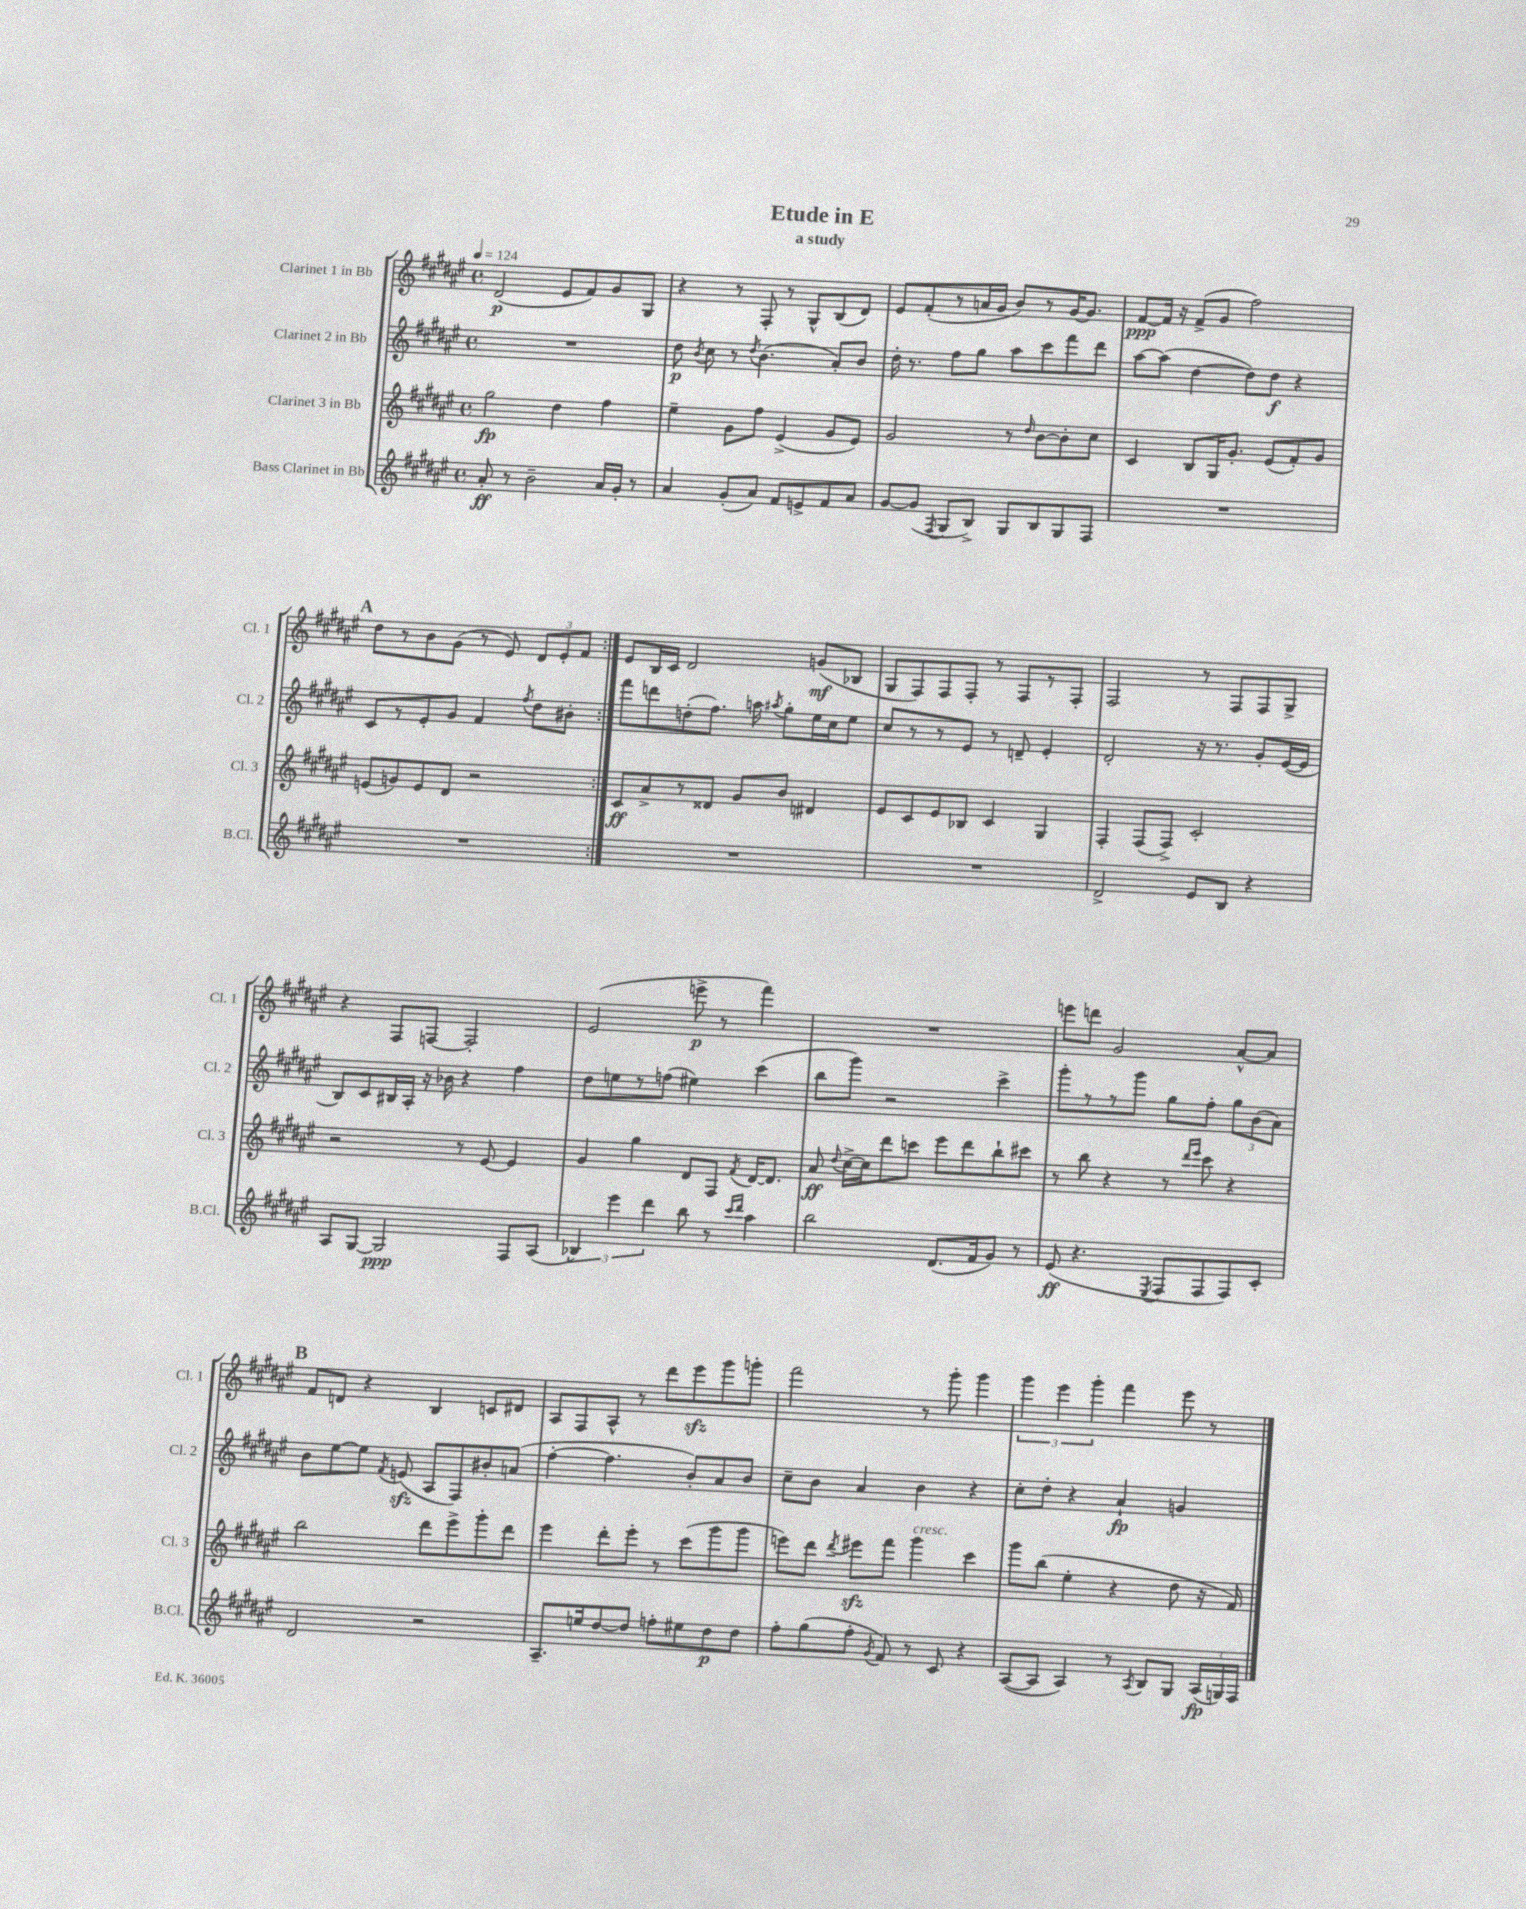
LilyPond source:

\header { title = "Etude in E" subtitle = "a study" }
<<
\new StaffGroup <<
\new Staff = "s0" \with { instrumentName = "Clarinet 1 in Bb" shortInstrumentName = "Cl. 1" } {
    \clef treble \key fis \major \defaultTimeSignature \time 4/4 \tempo 4 = 124
    \autoBeamOff \repeat volta 2 { dis'2\p( eis'8[ fis'8) gis'8 gis8] |
    r4 r8 fis8-. r8 gis8[-^ b8( dis'8]) |
    eis'8[ fis'8-.( r8 a'16 gis'16] b'8[) r8 gis'16~ gis'8.] |
    fis'8[~\ppp fis'16] r16 fis'8[->( gis'8] fis''2) |
    \mark \markup { \bold "A" } dis''8[ r8 b'8 gis'8]( r8 eis'8) \tuplet 3/2 { dis'8[ eis'8-. fis'8] } | }
    eis'8[ b16 cis'16] dis'2 g'8[\mf( bes8] |
    gis8[ fis8) fis8 fis8]-. r8 fis8[ r8 fis8]-. |
    fis2 r8 fis8[ fis8 gis8]-> |
    r4 fis8[ f8]~ f2-. |
    eis'2( e'''8->\p r8 fis'''4) |
    R1 |
    e'''8[ d'''8] gis'2 ais'8[~-^ ais'8] |
    \mark \markup { \bold "B" } fis'8[ d'8] r4 b4 c'8[ dis'8] |
    ais8[ fis8 ais8]-^ r8 dis'''8[ eis'''8\sfz gis'''8 g'''8]-. |
    fis'''2 r8 gis'''8-. gis'''4 |
    \tuplet 3/2 { gis'''4 eis'''4 gis'''4-. } fis'''4 eis'''8 r8 \bar "|." |
}
\new Staff = "s1" \with { instrumentName = "Clarinet 2 in Bb" shortInstrumentName = "Cl. 2" } {
    \clef treble \key fis \major \defaultTimeSignature \time 4/4
    \autoBeamOff \repeat volta 2 { R1 |
    dis''8\p \acciaccatura { b'8 } cis''8 r8 \acciaccatura { dis''8 } b'4.( ais'8[-.) b'8] |
    dis''16-. r8. fis''8[ gis''8] ais''8[ cis'''8 fis'''8 dis'''8] |
    ais''8[~ ais''8]( dis''4~ dis''8[) dis''8]\f r4 |
    \mark \markup { \bold "A" } cis'8[ r8 eis'8-. gis'8] fis'4 \acciaccatura { fis''8 } dis''8[ bis'8]-. | }
    fis'''8[ d'''8 d''8-.( fis''8.]) a''16 \acciaccatura { ais''8 } gis''8[-. eis''16 cis''16 eis''8] |
    cis''8[ r8 r8 eis'8] r8 d'8-- eis'4-. |
    dis'2-. r16 r8. gis'8[-. eis'16~( eis'16] |
    b8[) cis'8 bis16 ais16]-. r16 bes'16 r4 fis''4 |
    dis''8[ e''8 r8 f''8]( eis''4) cis'''4( |
    b''8[ gis'''8]) r2 cis'''4-> |
    gis'''8[-. r8 r8 gis'''8] gis''8[ fis''8]-. \tuplet 3/2 { gis''8[ b'8( ais'8]) } |
    \mark \markup { \bold "B" } b'8[ eis''8~ eis''8] \acciaccatura { fis'8 } e'8\sfz( ais8[ fis8) bis'8-. a'8]( |
    fis''4~-. fis''4. b'8[-.) ais'8 b'8] |
    cis''8[-- b'8] ais'4 b'4 r4 |
    cis''8[-. dis''8]-. r4 ais'4-!\fp g'4 \bar "|." |
}
\new Staff = "s2" \with { instrumentName = "Clarinet 3 in Bb" shortInstrumentName = "Cl. 3" } {
    \clef treble \key fis \major \defaultTimeSignature \time 4/4
    \autoBeamOff \repeat volta 2 { gis''2\fp dis''4 fis''4 |
    eis''4-- gis'8[ fis''8] eis'4->( gis'8[ eis'8]) |
    gis'2 r8 \grace { dis''16 } b'8[~ b'8-. cis''8] |
    cis'4 b8[ gis16 gis'8.]-. eis'8[( fis'8-.) gis'8] |
    \mark \markup { \bold "A" } e'8[( g'8) e'8 dis'8] r2 | }
    cis'8[\ff ais'8-> r8 disis'8] gis'8[ b'8] dis'4 |
    eis'8[ cis'8 eis'8 bes8] cis'4 gis4 |
    fis4-. fis8[( fis8]->) cis'2-. |
    r2 r8 eis'8~ eis'4 |
    gis'4 gis''4 dis'8[ fis8] \acciaccatura { fis'8 } dis'16[~ dis'8.] |
    ais'8\ff \appoggiatura { dis''8 } cis''16[~-> cis''16 dis'''8 c'''8] eis'''8[ dis'''8 b''8-! cis'''8] |
    r8 b''8 r4 r8 \grace { dis'''16[ eis'''16] } cis'''8 r4 |
    \mark \markup { \bold "B" } b''2 dis'''8[ eis'''8-> gis'''8-. dis'''8] |
    eis'''4 dis'''8[-. eis'''8]-. r8 cis'''8[( gis'''8 gis'''8] |
    e'''8[) dis'''8] \acciaccatura { dis'''8 } eis'''8[\sfz fis'''8] gis'''4^\markup { \italic "cresc." } cis'''4 |
    gis'''8[ b''8]( eis''4-. r4 dis''8 r16 fis'16) \bar "|." |
}
\new Staff = "s3" \with { instrumentName = "Bass Clarinet in Bb" shortInstrumentName = "B.Cl." } {
    \clef treble \key fis \major \defaultTimeSignature \time 4/4
    \autoBeamOff \repeat volta 2 { ais'8-.\ff r8 b'2-- ais'16[ gis'16]-. r8 |
    ais'4 gis'8[-.( ais'8]) fis'8[ e'8-> fis'8 ais'8] |
    gis'8[~ gis'8]( \acciaccatura { fis8 } gis8[ b8]->) gis8[ b8 gis8 fis8] |
    R1 |
    \mark \markup { \bold "A" } R1 | }
    R1 |
    R1 |
    dis'2-> eis'8[ b8] r4 |
    ais8[ gis8]~ gis2\ppp fis8[ ais8]( |
    \tuplet 3/2 { bes4) eis'''4 dis'''4 } b''8 r8 \grace { cis'''16[ dis'''16] } ais''4 |
    b''2 dis'8.[( fis'16 gis'8]) r8 |
    eis'8\ff( r4. \acciaccatura { eis8 } fis8[ fis8 fis8) cis'8]-. |
    \mark \markup { \bold "B" } dis'2 r2 |
    ais8.[-- e''16 dis''8~ dis''8] f''8[-. eis''8 dis''8\p dis''8] |
    fis''8[-. gis''8( fis''8]-. \acciaccatura { gis'8 } fis'8) r8 cis'8 r4 |
    ais8[~( ais8] ais4) r8 \acciaccatura { ais8 } b8[ gis8] \tuplet 3/2 { ais16[\fp( g16) fis16] } \bar "|." |
}
>>
>>
\layout { \context { \Score \remove "Bar_number_engraver" } }
